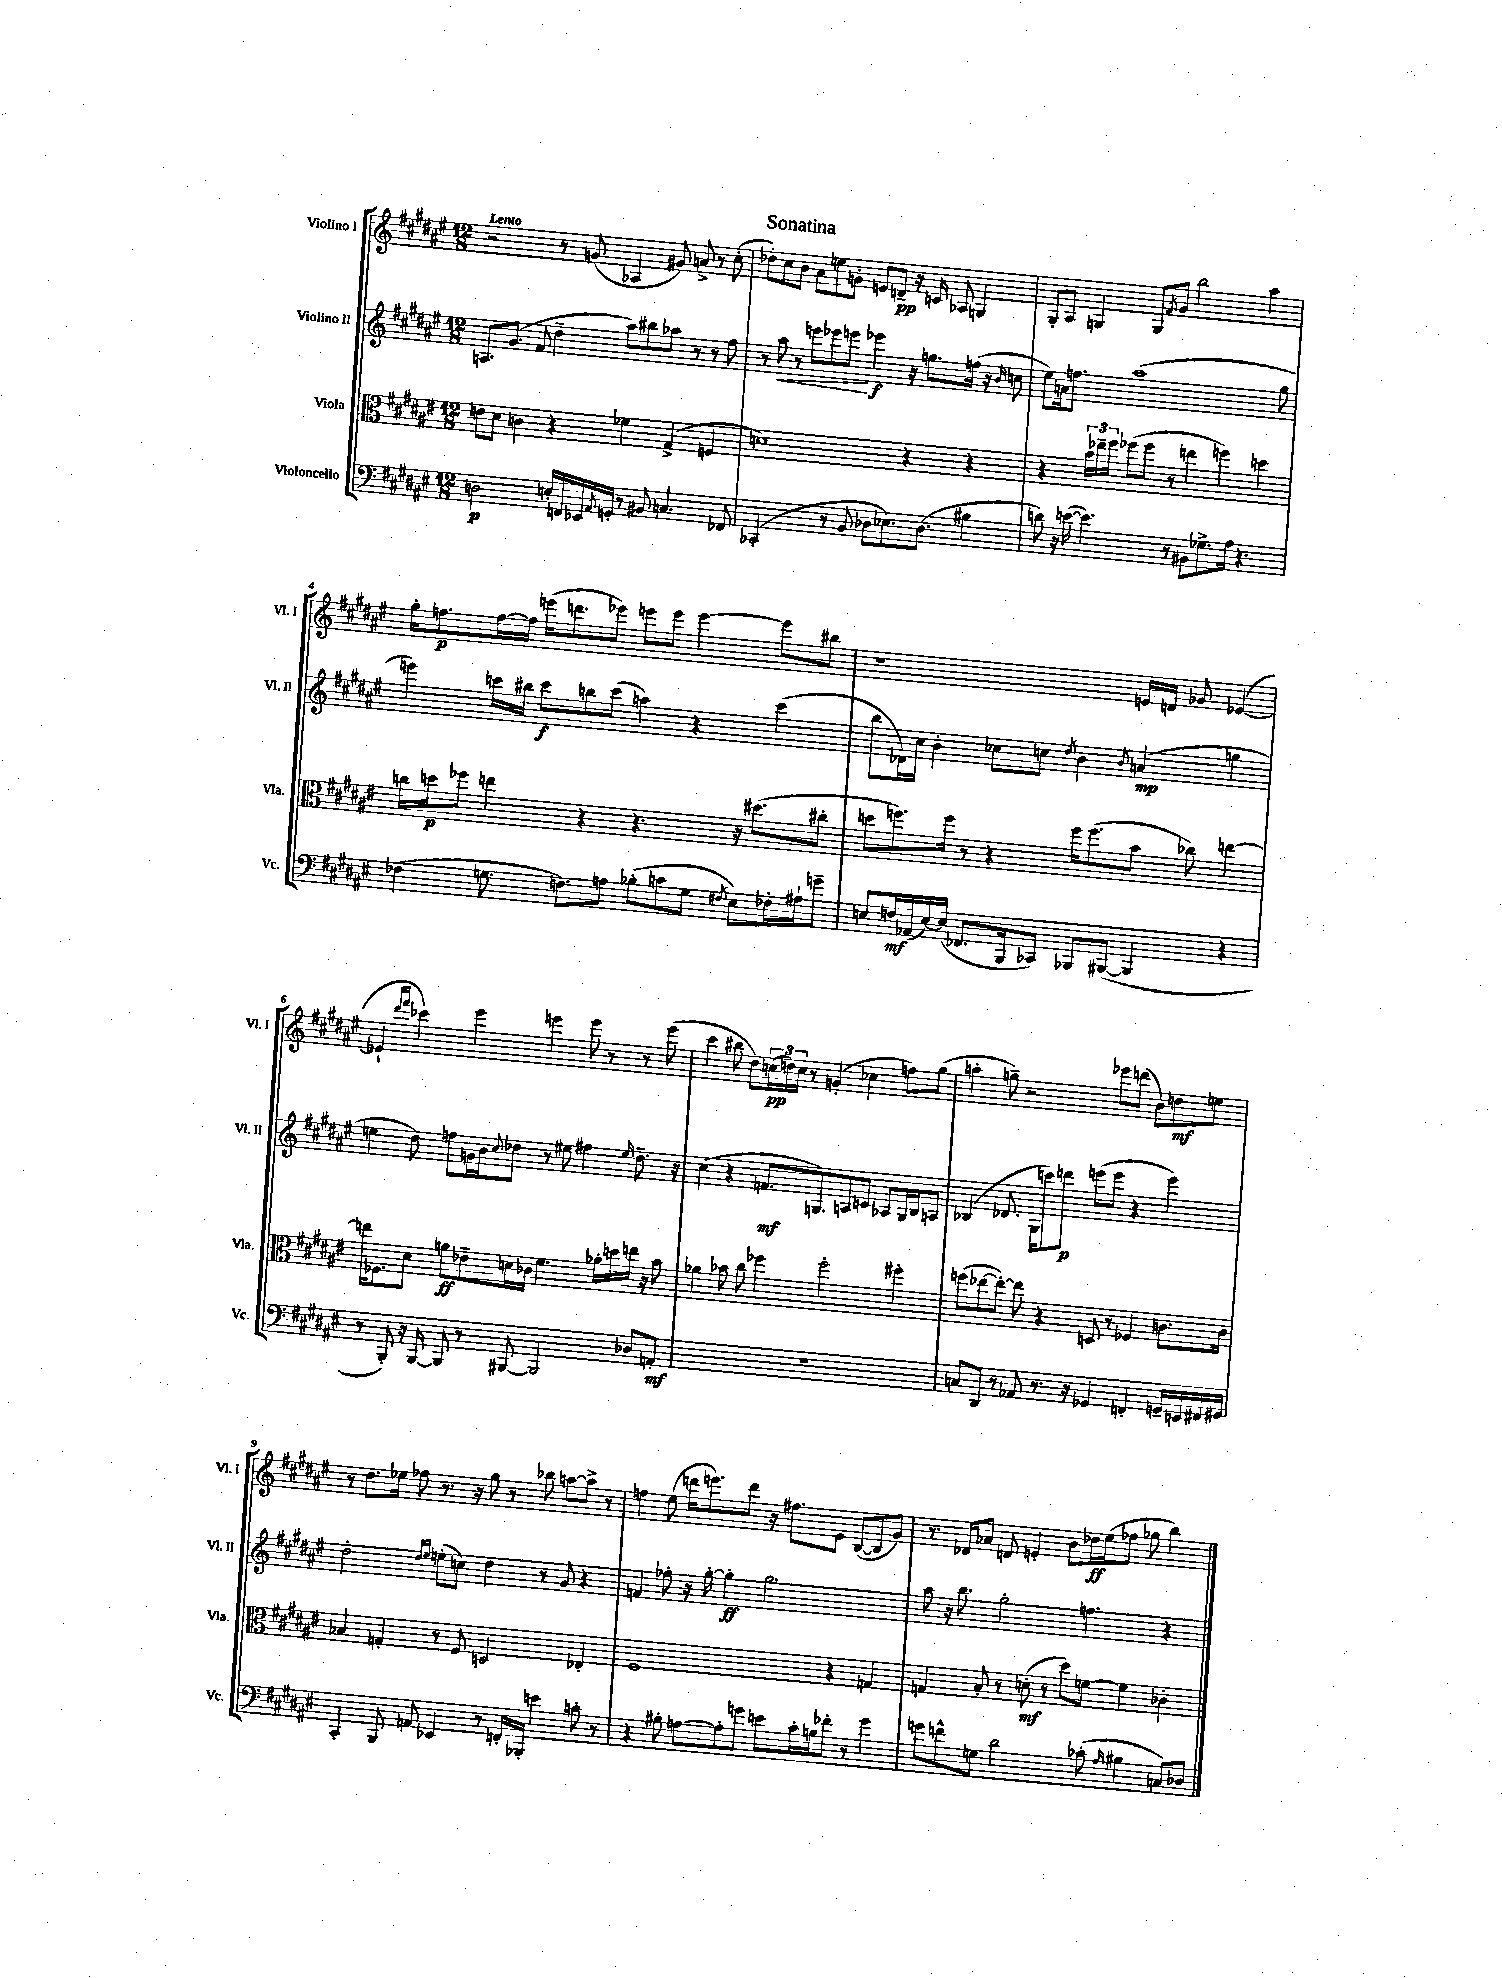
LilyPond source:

\header { title = "Sonatina" }
<<
\new StaffGroup <<
\new Staff = "s0" \with { instrumentName = "Violino I" shortInstrumentName = "Vl. I" } {
    \clef treble \key fis \major \numericTimeSignature \time 12/8 \tempo "Lento"
    r2 r8 g'8( aes4 gis'8) a'8-> r8 cis''8-.( |
    des''8-.) cis''8 b'8 ais'8 e''8 g'8-. e'8 d'8--\pp r16 c'16 aes8 g4 |
    gis8-. ais8 g4 g8 \acciaccatura { fis'8 } gis'8 b''2 ais''4 |
    gis''16-. f''8.\p f''16~ f''16 e'''16( d'''8. ees'''8) e'''8 e'''8 e'''4~ e'''8 bis''8 |
    r1 e'16 d'16 ges'8 ees'4~( |
    ees'4-! \grace { dis'''16 fis'''16 } ces'''4) eis'''4 e'''4 e'''8 r8 r8 e'''8( |
    cis'''4 bis''8 dis''8) \tuplet 3/2 { c''16\pp( d''16) c''16 } r8 g'4-.( ces''4 f''8) gis''8( |
    a''4-. g''8--) r2 ees'''8 d'''8( b'8) d''8\mf e''8 |
    r8 dis''8. ees''16 fes''8 r8. r16 gis''8 r8 bes''8 a''8~ a''8-> r8 |
    f''4 eis''8( d'''16 e'''8.) d'''8 r16 fis''8. eis'8 b8~( b8 gis'8) |
    r8. des'16 aes'8 d'8 e'4-. b'8 des''16\ff eis''16( fes''8 ges''8 b''4) \bar "|." |
}
\new Staff = "s1" \with { instrumentName = "Violino II" shortInstrumentName = "Vl. II" } {
    \clef treble \key fis \major \numericTimeSignature \time 12/8
    a8. gis'8.( fis'8 dis''4-- ais''8) bis''8 aes''8 r8 r8 fis''8 |
    r8 ais''8\< r8 e'''8 ees'''8 e'''8\! ees'''4\f r16 g''8. f''16( r16 \grace { b'16 } c''8 |
    eis''8) a'16 f''8. ais''1( gis''8 |
    e'''4) c'''16 bis''16 c'''8\f b''8 c'''8( a''4) r4 c'''4( |
    b''8 des'16) cis''16 b'4-. ces''8 c''8 \acciaccatura { dis''8 } b'4 \acciaccatura { b'8 } a'4\mp( g''4 |
    e''4 dis''8) f''8 g'16 b'16 \appoggiatura { cis''8 } des''8 r8 eis''8 fis''4 \grace { eis''16 } des''8.-- r16 |
    cis''4( r4 f'8.\mf g8.) a8 c'8 aes8 g16 b16 a8 |
    bes4( des'8. gis16 c'''8) d'''8\p e'''8( e'''8 r4 e'''4) |
    dis''2-. \grace { dis''16 eis''16 } e''8-.( c''8) dis''4 r8 gis'8 r4 |
    f'4 fes''8-. r16 gis''16~-. gis''4-.\ff gis''2. |
    ais''8 r16 b''8. gis''2-. f''4. r4 \bar "|." |
}
\new Staff = "s2" \with { instrumentName = "Viola" shortInstrumentName = "Vla." } {
    \clef alto \key fis \major \numericTimeSignature \time 12/8
    e'8 dis'8 c'4 r4 fes'4 gis4->( f4 |
    d'1) r4 r4 |
    r4 \tuplet 3/2 { b'16 ees''16-- fis''16 } fes''8( fes''8 r8 e''4 f''4) d''4 |
    c''16 d''16\p fes''8 e''4 r4 r4. r16 dis''8.( cis''8-. |
    d''8 f''8.) f''16 r8 r4 f''16 f''8.( b'8 ces''8) e''4~ |
    e''16 fes8. dis'8 a'8\ff ees'8-- d'16 ces'16 fis'4. aes'16-. d''16 e''16 r16 b'8 |
    aes'4 bes'8 cis''8 fes''4 fes''2-. fis''4-. |
    f''8( ees''8~ ees''8~-.) ees''8 r4 d8 r8 fes4 c'8. c'16 |
    bes4 g4-. r8 fis8 d2 ees4-. |
    fis1 r4 g4 |
    g4 b8-. r8 d'8-.\mf( r8 dis''8) f'8~ f'4 ces'4-. \bar "|." |
}
\new Staff = "s3" \with { instrumentName = "Violoncello" shortInstrumentName = "Vc." } {
    \clef bass \key fis \major \numericTimeSignature \time 12/8
    d2\p e16-. f,16 ees,16 \acciaccatura { ais,8 } g,16-. r8 bis,8 c4. fes,8 |
    ces,2-.( r8 b,8 des8 ees8.) des8.( bis4 |
    d'8) r16 e'16~( e'4.) r8 bis,8 ges8.-> ais16 r4. |
    fes4( g8. f8.) a8 bes8-.( c'8 g8 \acciaccatura { fis8 } eis8) fes16-. ais16-! g'8-- |
    e8 f16\mf aes,16( e16~) e16( fes,8. b,,16 ces,8) bes,,8 bis,,8~( bis,,4 r4 |
    r8 b,,8-.) r16 b,,16~ b,,8 r8 bis,,8~ bis,,2 des8 a,8-.\mf |
    R1. |
    c8 dis,8 r8 aes,8 r8. r16 ges,4 f,4-. g,16-- e,16 fis,16 gis,16 |
    cis,4-. b,,8 a,8 ees,4 r8 f,16-. bes,,16-. e'4 c'8-. r8 |
    r4 bis8-. a8~ a8-. g'8 e'8 cis'16-. b16 fes'8-. r8 g'4 |
    g'8 f'8-^ g8 dis'2 ces'8-.( \grace { ais16 } bis4 c8) des8 \bar "|." |
}
>>
>>
